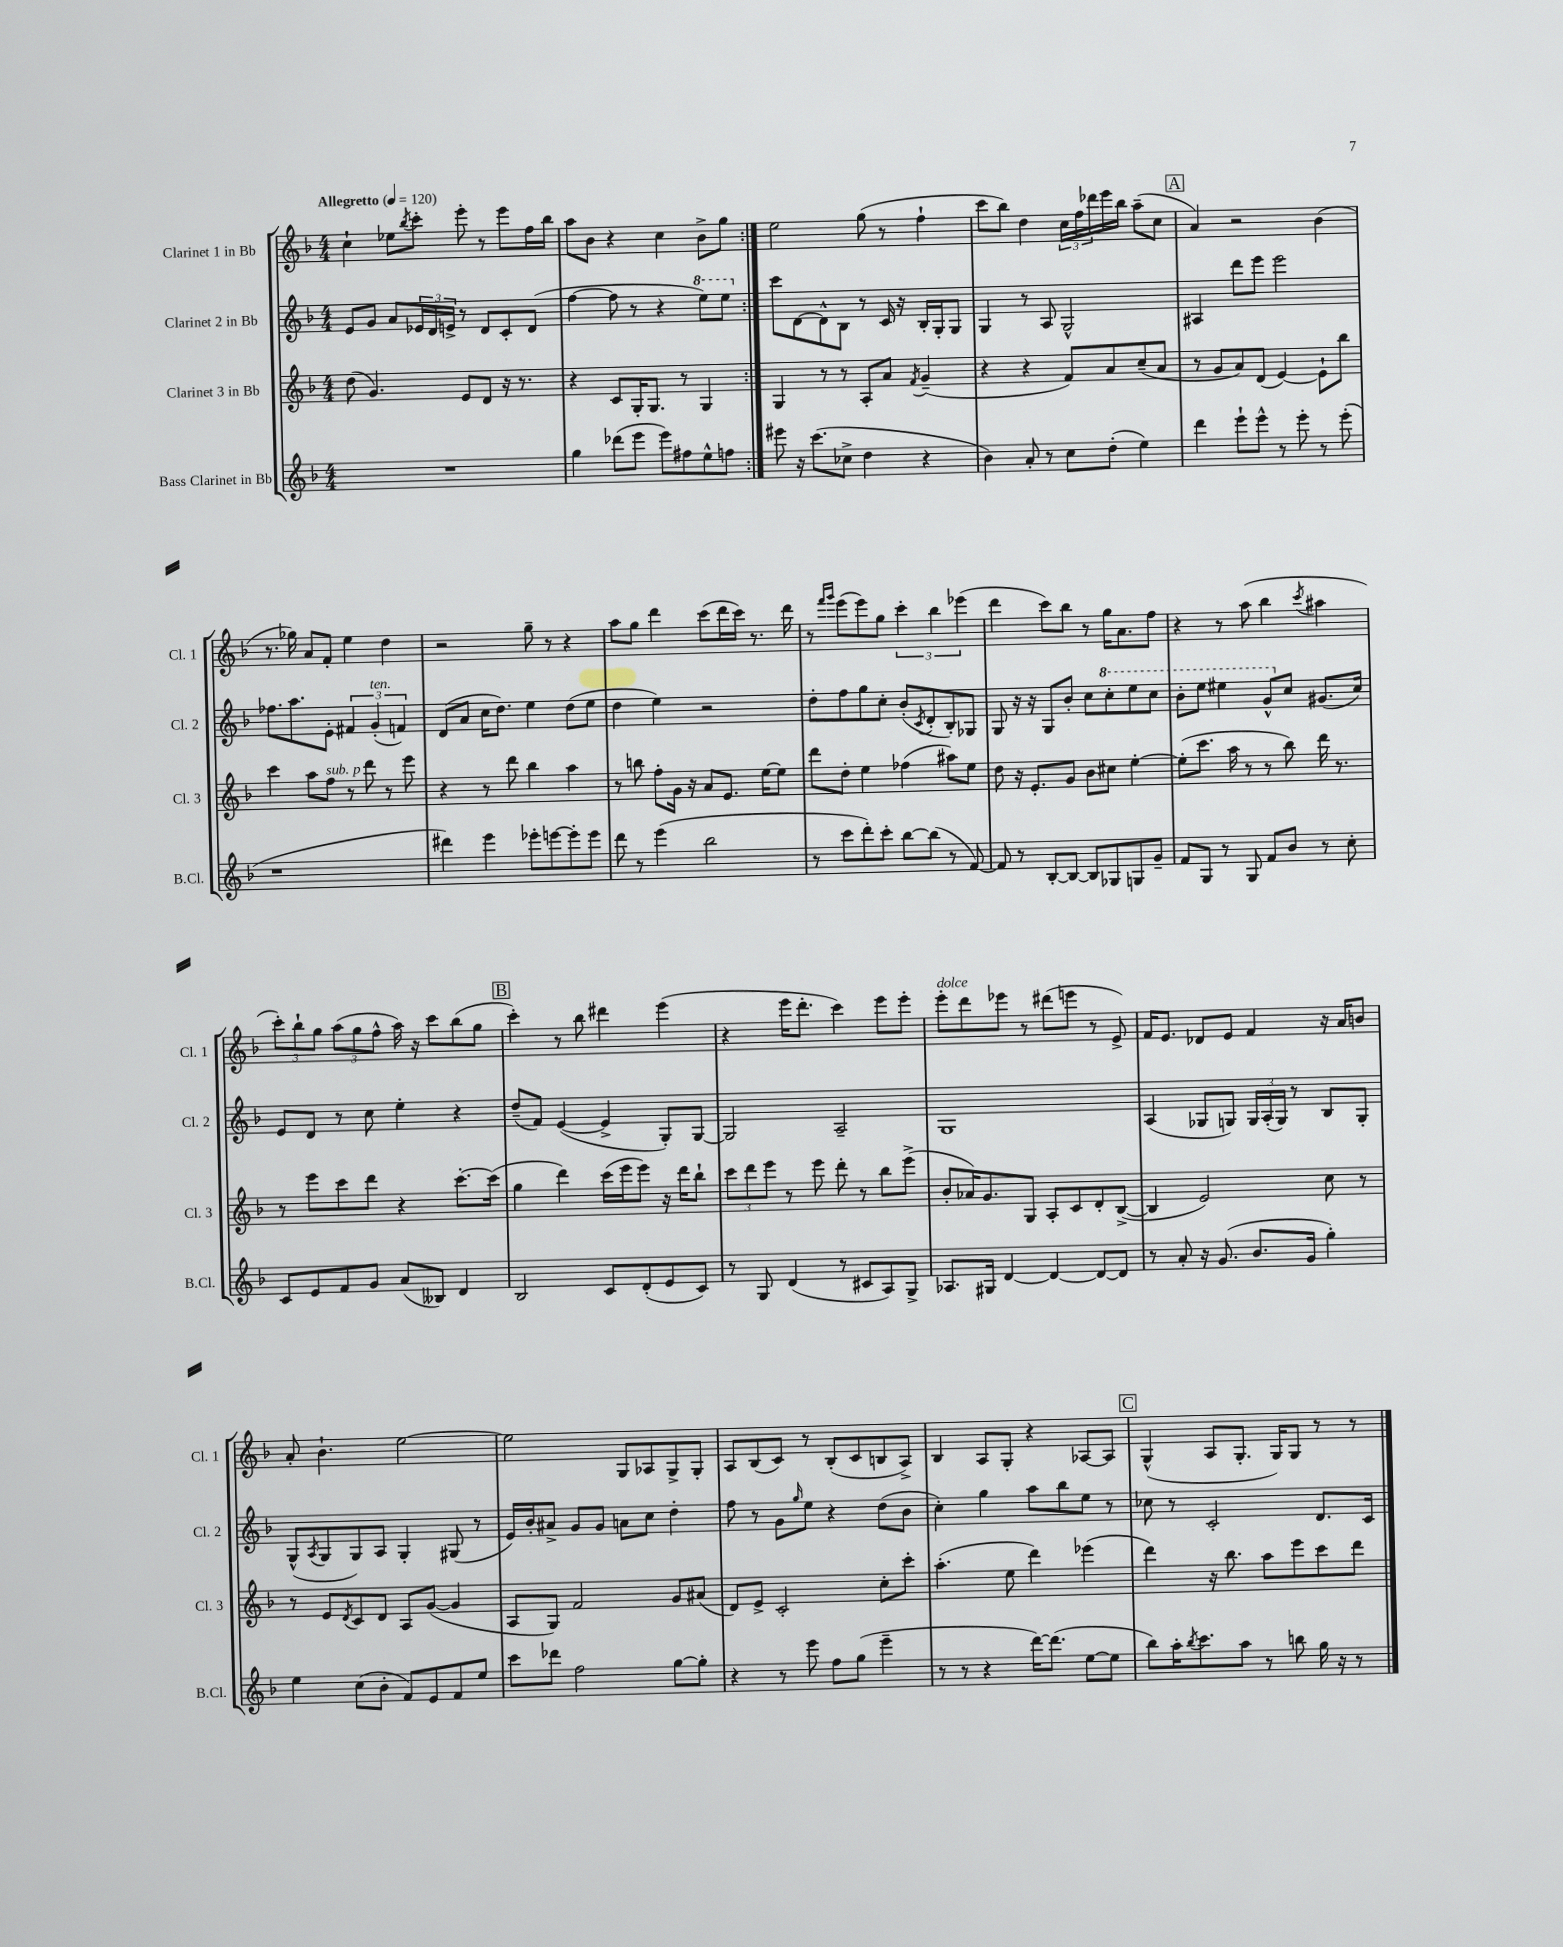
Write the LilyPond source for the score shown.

<<
\new StaffGroup <<
\new Staff = "s0" \with { instrumentName = "Clarinet 1 in Bb" shortInstrumentName = "Cl. 1" } {
    \clef treble \key f \major \numericTimeSignature \time 4/4 \tempo "Allegretto" 4 = 120
    \repeat volta 2 { c''4-! ees''8 \acciaccatura { bes''8 } c'''8-. e'''8-. r8 e'''8 f''16 bes''16 |
    a''8 bes'8 r4 c''4 bes'8-> g''8 | }
    e''2 g''8( r8 f''4-! |
    c'''8 bes''8) d''4 \tuplet 3/2 { c''16 f''16 des'''16 } e'''16 bes''16 a''8--( c''8 |
    \mark \markup { \box "A" } a'4) r2 bes'4( |
    r8. ges''16) a'8 f'8-. e''4 d''4 |
    r2 g''8-- r8 r4 |
    a''8 g''8 d'''4 c'''8( d'''16 c'''16) r8. d'''16 |
    r8 \grace { f'''16 g'''16 } e'''8( e'''8) g''8 \tuplet 3/2 { c'''4-. bes''4 ees'''4( } |
    d'''4 c'''8) bes''8 r8 g''16 a'8. f''8 |
    r4 r8 a''8( bes''4 \acciaccatura { c'''8 } ais''4 |
    \tuplet 3/2 { c'''8-.) bes''8-! g''8 } \tuplet 3/2 { a''8( g''8 f''8-^ } a''16) r16 c'''8 bes''8( g''8 |
    \mark \markup { \box "B" } c'''4-.) r8 bes''8 dis'''4 e'''4( |
    r4 e'''16 d'''8.-. c'''4) e'''8 e'''8-. |
    e'''8-.^\markup { \italic "dolce" } d'''8 ees'''8 r8 dis'''8( e'''8 r8 e'8->) |
    f'16 e'8. des'8 e'8 f'4 r16 a'16 b'8 |
    a'8-. bes'4.-! e''2~ |
    e''2 g8 aes8 g8-> g8-. |
    a8 bes8( c'8) r8 bes8-.( c'8 b8 a8->) |
    bes4 a8 g8-. r4 aes8~ aes8 |
    \mark \markup { \box "C" } g4-^( a8 g8.-. g16) g8 r8 r8 \bar "|." |
}
\new Staff = "s1" \with { instrumentName = "Clarinet 2 in Bb" shortInstrumentName = "Cl. 2" } {
    \clef treble \key f \major \numericTimeSignature \time 4/4
    \repeat volta 2 { e'8 g'8 a'8 \tuplet 3/2 { ees'16 d'16 e'16-> } r8 d'8 c'8-. d'8( |
    f''4~ f''8 r8 r4 \ottava #1 e'''8) e'''8 \ottava #0 | }
    c'''8 d'8~ d'8-^ bes8 r8 c'16 r16 bes16-. g16-. g8 |
    g4 r8 a8 g2-^ |
    \mark \markup { \box "A" } ais4 d'''8 e'''8 e'''2 |
    fes''8. a''8. e'8-. \tuplet 3/2 { fis'4 g'4-.^\markup { \italic "ten." }( f'4) } |
    d'8( a'8 c''16 d''8.) e''4 d''8( e''8 |
    d''4 e''4) r2 |
    d''8-. f''8 g''8 c''8-. bes'8-.( \acciaccatura { c'8 } d'8-. bes8-.) ges8 |
    g8 r16 r16 g8 bes'8-. c''8 \ottava #1 c'''8-. e'''8 c'''8 |
    bes''8-. e'''8 eis'''4 g''8-^ \ottava #0 c''8 gis'8.( c''16) |
    e'8 d'8 r8 c''8 e''4-. r4 |
    \mark \markup { \box "B" } d''8--( f'8) e'4~( e'4-> g8-.) g8~ |
    g2 a2-- |
    g1 |
    a4( ges8 g8) \tuplet 3/2 { g16 a16-.( g16) } r8 bes8 g8-. |
    g8-^( \acciaccatura { a8 } g8 g8) a8 g4-. gis8( r8 |
    e'16) bes'16-. ais'8-> g'8 g'8 a'8 c''8 d''4-. |
    f''8 r8 g'8 \grace { g''16 } e''8 r4 d''8( bes'8 |
    c''4-.) g''4 a''8 bes''8 e''8 r8 |
    \mark \markup { \box "C" } ces''8 r8 c'2-. d'8. c'16 \bar "|." |
}
\new Staff = "s2" \with { instrumentName = "Clarinet 3 in Bb" shortInstrumentName = "Cl. 3" } {
    \clef treble \key f \major \numericTimeSignature \time 4/4
    \repeat volta 2 { d''8( g'4.) e'8 d'8 r16 r8. |
    r4 c'8 g16-. g8. r8 g4 | }
    g4 r8 r8 a8-. a'8 \acciaccatura { f'8 } g'4--( |
    r4 r4 f'8) a'8 c''8--( a'8 |
    \mark \markup { \box "A" } r8 g'8 a'8) d'8( e'4~) e'8-! bes''8 |
    c'''4 a''8 f''8^\markup { \italic "sub. p" } r8 d'''8 r8 e'''8 |
    r4 r8 d'''8 bes''4 a''4 |
    r8 b''8 f''8-. g'16 r16 a'8 e'8. e''16~ e''8 |
    d'''8 d''8-. e''4 fes''4( ais''8) e''8 |
    d''8 r16 e'8.-. g'8 bes'8 cis''8 e''4~-. |
    e''8-.( c'''8. a''16 r8 r8 bes''8) d'''16 r8. |
    r8 e'''8 c'''8 d'''8 r4 c'''8.~-. c'''16( |
    \mark \markup { \box "B" } g''4 d'''4) c'''16( e'''16 e'''8) r16 d'''16 bes''8-! |
    \tuplet 3/2 { c'''8 d'''8 e'''8 } r8 e'''8 d'''8-. r8 bes''8 e'''8->( |
    bes'8-. aes'16) g'8. g8 a8-. c'8 d'8-. bes8~->( |
    bes4 e'2) c''8 r8 |
    r8 e'8 \acciaccatura { d'8 } c'8 d'8 a8 g'8~( g'4 |
    a8 g8) f'2 g'8 ais'8( |
    d'8) e'8-> c'2-. c''8-. c'''8-. |
    a''4.-.( e''8 d'''4) ees'''4( |
    \mark \markup { \box "C" } d'''4) r16 bes''8. a''8 e'''8 c'''8 d'''8 \bar "|." |
}
\new Staff = "s3" \with { instrumentName = "Bass Clarinet in Bb" shortInstrumentName = "B.Cl." } {
    \clef treble \key f \major \numericTimeSignature \time 4/4
    \repeat volta 2 { R1 |
    g''4 des'''8( e'''8 e'''8) fis''8 e''8-^ f''8 | }
    eis'''8 r16 c'''8.( ces''8-> d''4 r4 |
    bes'4) a'8-. r8 c''8 d''8-.( e''4) |
    \mark \markup { \box "A" } d'''4 e'''8-! e'''8-^ r8 e'''8-. r8 e'''8-.( |
    r1 |
    dis'''4) e'''4 ees'''8-. e'''8~ e'''8-. e'''8 |
    d'''8 r8 e'''4( bes''2 |
    r8 c'''8 d'''8-.) c'''8-. bes''8~ bes''8( r8 f'8~) |
    f'8 r8 bes8~-. bes8~ bes8 ges8 g8 g'8-- |
    f'8 g8 r8 g8 f'8 bes'8 r8 c''8-. |
    c'8 e'8 f'8 g'8 a'8( beses8) d'4 |
    \mark \markup { \box "B" } bes2 c'8 d'8-.( e'8 c'8) |
    r8 g8 d'4( r8 cis'8 a8) g8-> |
    aes8. gis16 d'4~ d'4~ d'8~ d'8 |
    r8 a'8-. r16 g'8.( bes'8. g'16 g''4-.) |
    e''4 c''8( bes'8-. f'8) e'8 f'8 e''8 |
    c'''8 des'''8 f''2 g''8~ g''8-. |
    r4 r8 e'''8 f''8 g''8( e'''4-- |
    r8 r8 r4 d'''16~) d'''8.( e''8~ e''8 |
    \mark \markup { \box "C" } bes''8) a''16-. \acciaccatura { bes''8 } c'''8. a''8 r8 b''8 g''16 r16 r8 \bar "|." |
}
>>
>>
\layout { \context { \Score \remove "Bar_number_engraver" } }
